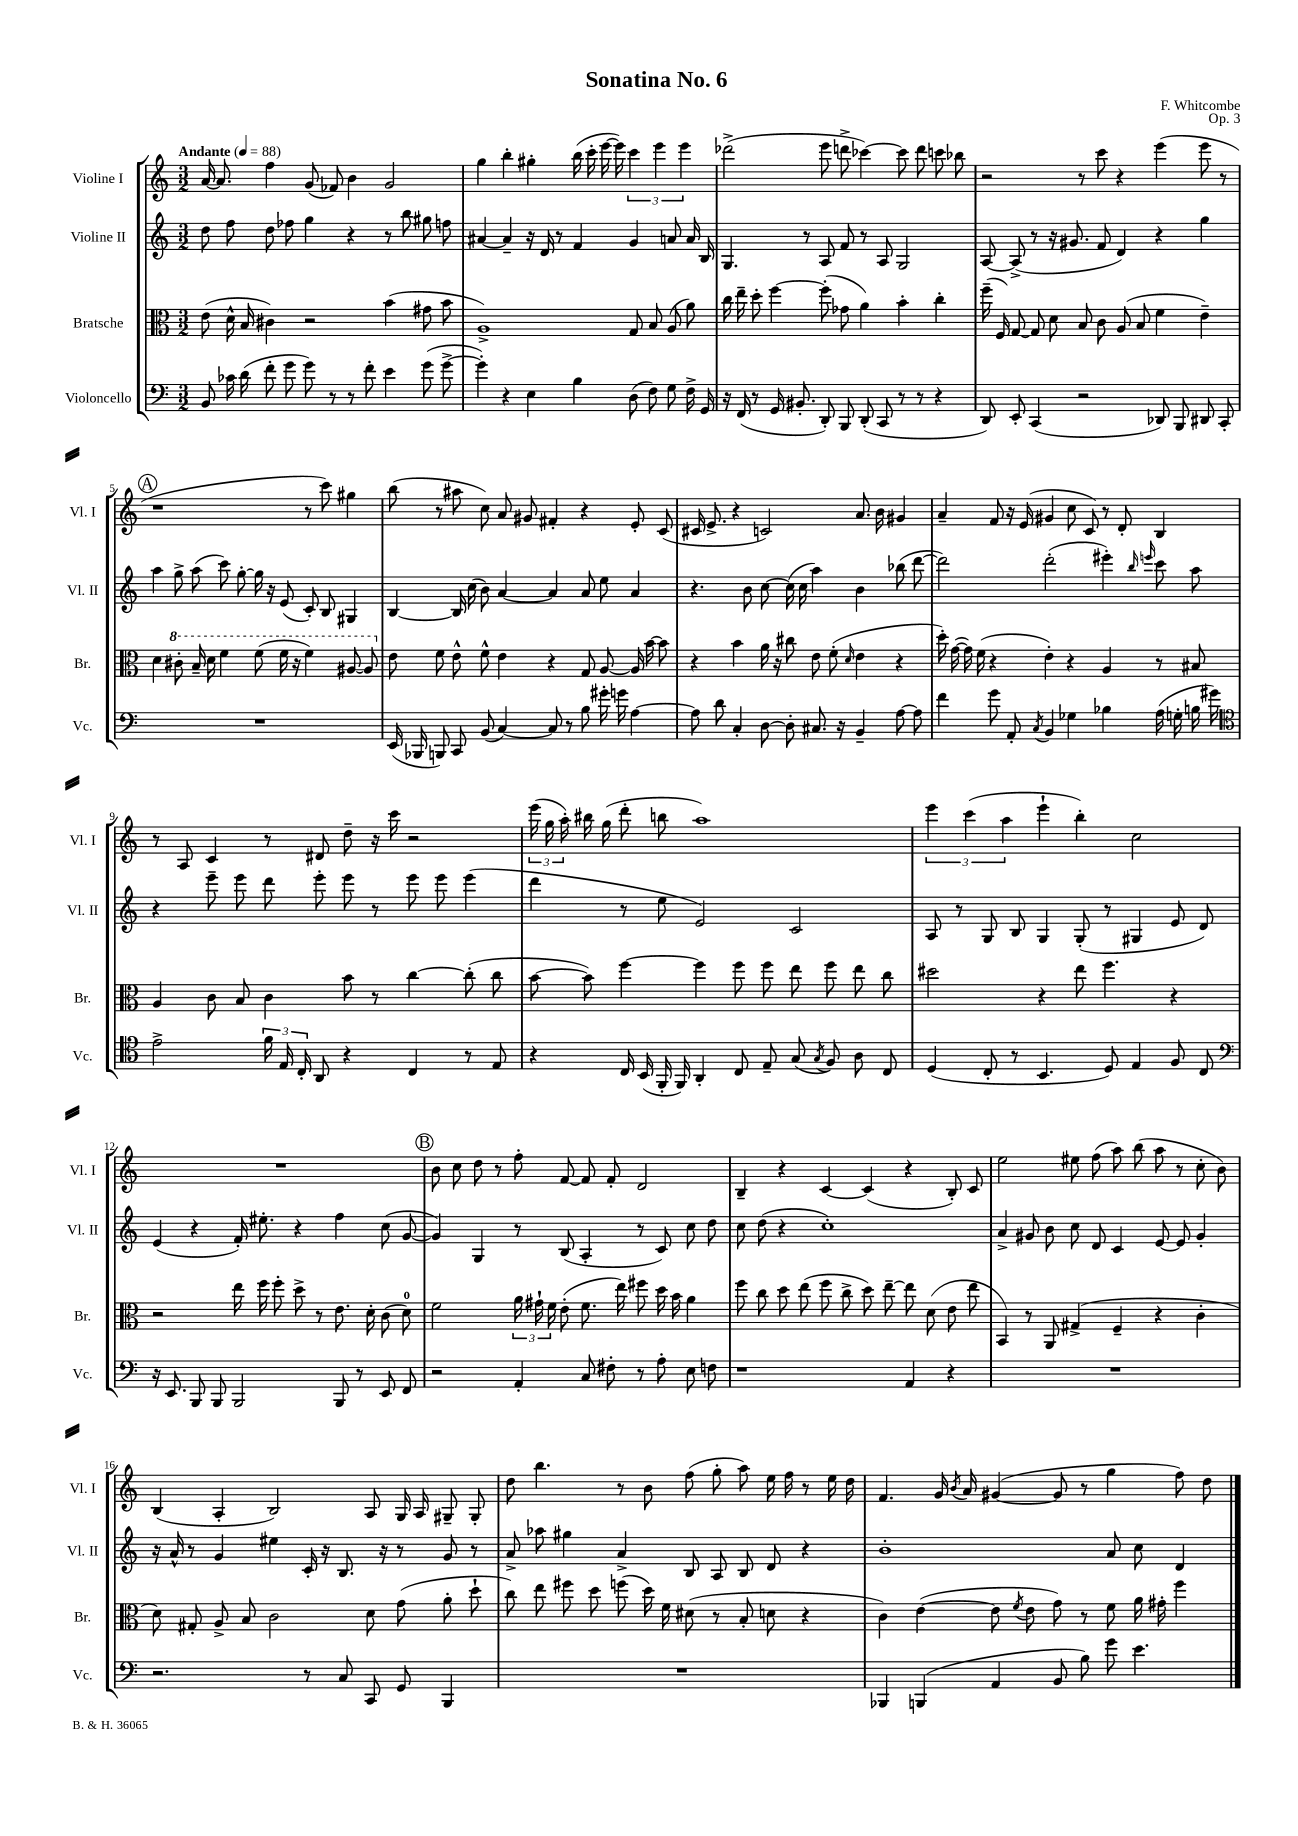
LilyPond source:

\header { title = "Sonatina No. 6" composer = "F. Whitcombe" opus = "Op. 3" }
<<
\new StaffGroup <<
\new Staff = "s0" \with { instrumentName = "Violine I" shortInstrumentName = "Vl. I" } {
    \clef treble \key c \major \numericTimeSignature \time 3/2 \tempo "Andante" 4 = 88
    \autoBeamOff a'16~ a'8. f''4 g'8( fes'8) b'4 g'2 |
    g''4 b''4-. gis''4-. b''16( c'''16-. e'''16~ e'''16) \tuplet 3/2 { c'''4 e'''4 e'''4 } |
    des'''2->( e'''8 d'''8-> ces'''4~) ces'''8 d'''8 c'''8 bes''8 |
    r2 r8 c'''8 r4 e'''4( e'''8 r8 |
    \mark \markup { \circle "A" } r1 r8 c'''8) gis''4 |
    b''8( r8 ais''8 c''8) a'8 gis'8 fis'4-. r4 e'8-. c'8( |
    cis'16 e'8.-> r4 c'2) a'8. b'16 gis'4 |
    a'4-- f'8 r16 e'16( gis'4 c''8 c'8) r8 d'8-. b4 |
    r8 a8 c'4 r8 dis'8 d''8-- r16 c'''16 r2 |
    \tuplet 3/2 { e'''16( g''16 a''16-.) } bis''16 g''16( d'''8-. b''8 a''1) |
    \tuplet 3/2 { e'''4 c'''4( a''4 } e'''4-! b''4-.) c''2 |
    R1. |
    \mark \markup { \circle "B" } b'8 c''8 d''8 r8 f''8-. f'8~ f'8 f'8-. d'2 |
    b4-- r4 c'4~ c'4( r4 b8-.) c'8 |
    e''2 eis''8 f''8( a''8) b''8( a''8 r8 c''8-. b'8) |
    b4( a4-. b2) a8 g16 a16 gis8-- gis8-. |
    d''8 b''4. r8 b'8 f''8( g''8-. a''8) e''16 f''16 r8 e''16 d''16 |
    f'4. g'16 \acciaccatura { b'8 } a'16 gis'4~( gis'8 r8 g''4 f''8) d''8 \bar "|." |
}
\new Staff = "s1" \with { instrumentName = "Violine II" shortInstrumentName = "Vl. II" } {
    \clef treble \key c \major \numericTimeSignature \time 3/2
    \autoBeamOff d''8 f''8 d''8 fes''8 g''4 r4 r8 b''8 gis''8 f''8 |
    ais'4~ ais'4-- r16 d'16 r8 f'4 g'4 a'8 a'16 b16 |
    g4. r8 a8 f'8 r8 a8 g2 |
    a8~ a8->( r8 r16 gis'8. f'8 d'4) r4 g''4 |
    \mark \markup { \circle "A" } a''4 g''8-> a''8( c'''8) g''8~-. g''16 r16 e'8( c'8-.) b8 gis4 |
    b4~ b16 c''16( b'8) a'4~ a'4 a'8 e''8 a'4 |
    r4. b'8 c''8~ c''16( c''16 a''4) b'4 bes''8( d'''8~ |
    d'''2) d'''2-.( eis'''4-.) \grace { b''16 e'''16 } c'''8 a''8 |
    r4 e'''8-- e'''8 d'''8 e'''8-. e'''8 r8 e'''8 e'''8 e'''4( |
    d'''4 r8 e''8 e'2) c'2 |
    a8 r8 g8 b8 g4 g8-.( r8 gis4 e'8 d'8) |
    e'4( r4 f'16-.) eis''8.-. r4 f''4 c''8( g'8~ |
    \mark \markup { \circle "B" } g'4) g4 r8 b8( a4-. r8 c'8) c''8 d''8 |
    c''8 d''8( r4 c''1-.) |
    a'4-> gis'8 b'8 c''8 d'8 c'4 e'8~ e'8 gis'4-. |
    r16 a'16-^ r8 g'4 eis''4 c'16-. r16 b8. r16 r8 g'8 r8 |
    a'8-> aes''8 gis''4 a'4-> b8 a8 b8 d'8 r4 |
    b'1-. a'8 c''8 d'4 \bar "|." |
}
\new Staff = "s2" \with { instrumentName = "Bratsche" shortInstrumentName = "Br." } {
    \clef alto \key c \major \numericTimeSignature \time 3/2
    \autoBeamOff e'8( d'16-^ b16 cis'4) r2 b'4( gis'8 b'8 |
    a1->) g8 b8 a8( a'8) |
    c''16 e''16-- d''8-. f''4~ f''8-.( ges'8 a'4) b'4-. c''4-. |
    f''16--( f16) g8~ g8 d'8 b8 c'8 a8( b8 f'4 e'4--) |
    \mark \markup { \circle "A" } d'4 \ottava #1 cis''8-. b'16-- d''16 f''4 f''8( f''16 r16 f''4) ais'8~ ais'8 \ottava #0 |
    e'8 f'8 e'8-^ f'8-^ e'4 r4 g8 a8~ a16 b'16~ b'8 |
    r4 b'4 a'16 r16 cis''8 e'8 f'8-.( \grace { d'16 } e'4 r4 |
    d''16-.) g'16~( g'16) f'16( r4 e'4-.) r4 a4 r8 bis8 |
    a4 c'8 b8 c'4 b'8 r8 c''4~ c''8-.( c''8 |
    b'8~ b'8) f''4~ f''4 f''8 f''8 e''8 f''8 e''8 c''8 |
    dis''2 r4 e''8 f''4. r4 |
    r2 e''16 f''16 f''8-. d''8-> r8 e'8. d'16-. c'8( d'8-0) |
    \mark \markup { \circle "B" } f'2 \tuplet 3/2 { a'16 gis'16-! f'16 } e'8-.( f'8. e''16) fis''8 d''16 b'16 a'4 |
    f''8 c''8 d''8 e''8( f''8 c''8-> d''8) e''8~-- e''8 d'8( e'8 e''8 |
    b,4) r8 a,8 gis4->( f4-- r4 c'4-. |
    d'8) gis8-. a8-> b8 c'2 d'8 g'8( a'8-. d''8-! |
    c''8) e''8 fis''8 d''8 f''8( d''16) f'16 dis'8( r8 b8-. d'8 r4 |
    c'4) e'4~( e'8 \acciaccatura { f'8 } e'8 g'8) r8 f'8 a'16 gis'16-. f''4 \bar "|." |
}
\new Staff = "s3" \with { instrumentName = "Violoncello" shortInstrumentName = "Vc." } {
    \clef bass \key c \major \numericTimeSignature \time 3/2
    \autoBeamOff b,8 ces'16 d'16( f'8-. g'8 g'8) r8 r8 f'8-. e'4 g'8( g'8~-> |
    g'4-.) r4 e4 b4 d8( f8) g8 f16-> g,16 |
    r16 f,16( r8 g,16 bis,8.-. d,8-.) b,,8 d,8-.( c,8 r8 r8 r4 |
    d,8) e,8-. c,4( r2 des,8) b,,8 dis,8 c,8-. |
    \mark \markup { \circle "A" } R1. |
    e,16( bes,,16 b,,8) c,8 b,8( c4~) c8 r8 b8 gis'16-. g'16 a4~ |
    a8 d'8 c4-. d8~ d8-. cis8. r16 b,4-- a8~ a8 |
    f'4 g'8 a,8-. \acciaccatura { c8 } b,4 ges4 bes4 a16( g16-. b16 gis'16) |
    \clef tenor e'2-> \tuplet 3/2 { f'16 e16 c16-. } a,8 r4 c4 r8 e8 |
    r4 c16 b,16( f,16-. f,16) a,4-. c8 e8-- g8( \acciaccatura { g8 } f8) a8 c8 |
    d4( c8-. r8 b,4. d8) e4 f8 c8 |
    \clef bass r16 e,8. b,,8 b,,8 b,,2 b,,8 r8 e,8 f,8 |
    \mark \markup { \circle "B" } r2 a,4-. c8 fis8-. r8 a8-. e8 f8 |
    r1 a,4 r4 |
    R1. |
    r2. r8 c8 c,8 g,8 b,,4 |
    R1. |
    bes,,4 b,,4( a,4 b,8 b8) g'8 e'4. \bar "|." |
}
>>
>>
